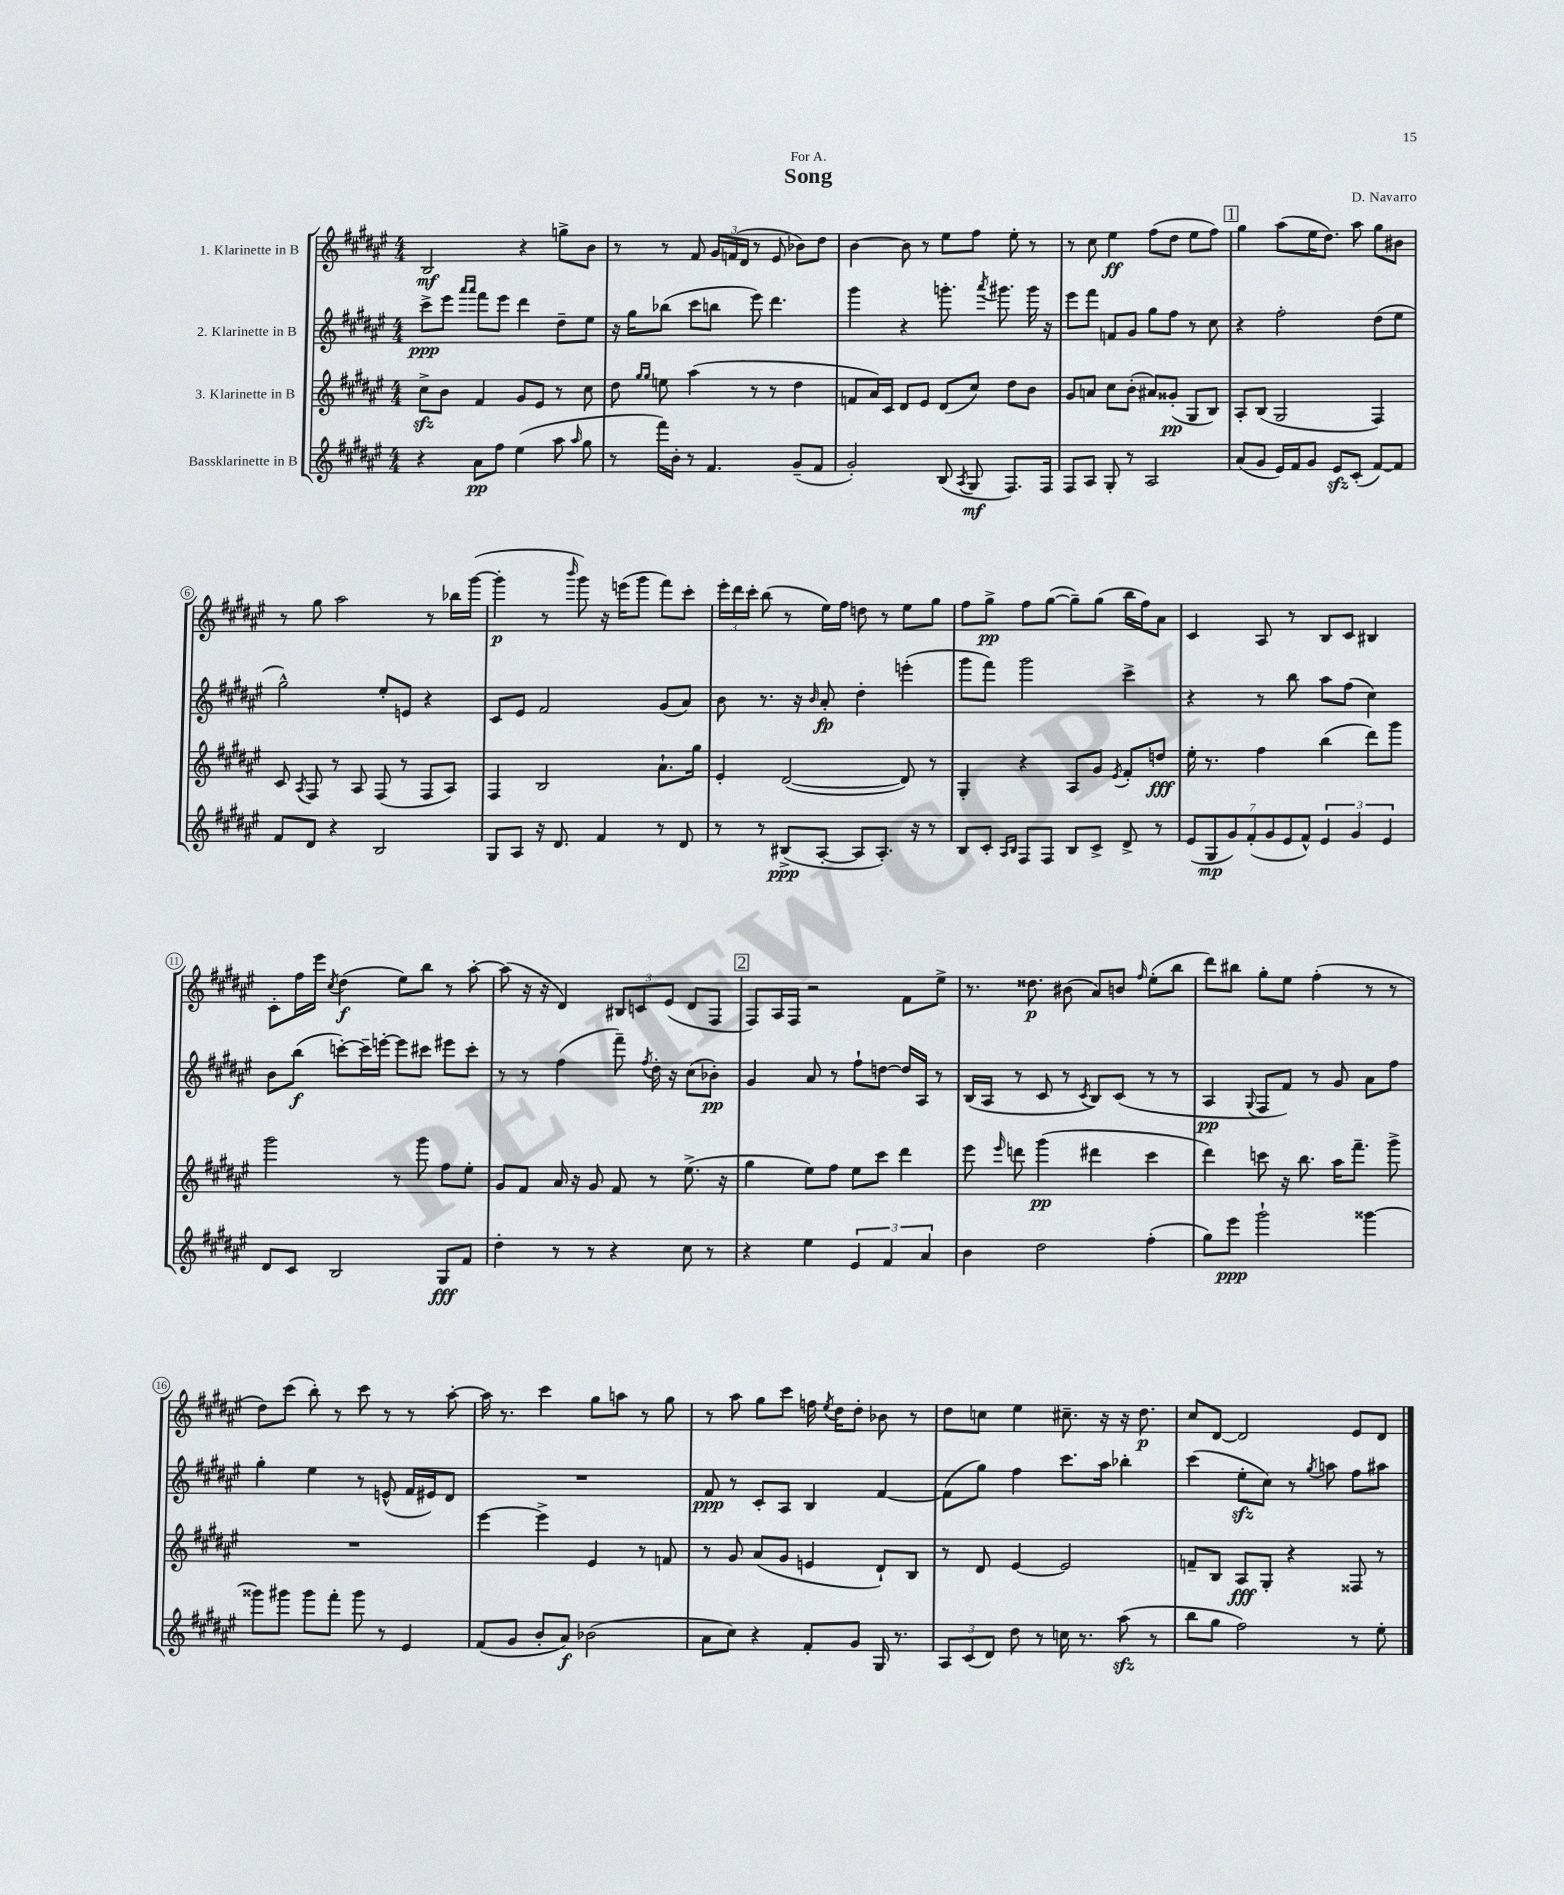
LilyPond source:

\header { title = "Song" composer = "D. Navarro" dedication = "For A." }
<<
\new StaffGroup <<
\new Staff = "s0" \with { instrumentName = "1. Klarinette in B" } {
    \clef treble \key fis \major \numericTimeSignature \time 4/4
    \autoBeamOff b2\mf r4 g''8[-> b'8] |
    r8 r8 fis'8 \tuplet 3/2 { gis'16[ f'16( dis'16] } r8 eis'8 bes'8[) dis''8] |
    b'4~ b'8 r8 eis''8[ fis''8] eis''8-. r8 |
    r8 cis''8 eis''4\ff fis''8[( dis''8] eis''8[ fis''8]) |
    \mark \markup { \box "1" } gis''4 ais''8[( eis''16 dis''8.]) ais''8 gis''8[ bis'8] |
    r8 gis''8 ais''2 r8 bes''16[ gis'''16]~( |
    gis'''4-.\p r8 \grace { b'''16 } gis'''8) r16 e'''16[( gis'''8] fis'''8[) cis'''8]-. |
    \tuplet 3/2 { eis'''16[-. dis'''16 cis'''16]-. } b''8( r8 eis''16[) fis''16] d''8 r8 eis''8[ gis''8] |
    fis''8[ gis''8]->\pp fis''8[ gis''8]~( gis''8[--) gis''8]( b''16[ fis''16) ais'8] |
    cis'4 ais8 r8 b8[ cis'8] bis4 |
    cis'8[-. fis''16 eis'''16] \acciaccatura { cis''8 } dis''4\f( eis''8[) b''8] r8 ais''8~-. |
    ais''8( r16 r16 dis'4) \tuplet 3/2 { bis8[ c'8 eis'8]( } dis'8[ fis8] |
    \mark \markup { \box "2" } fis8[) ais16 fis16] r2 fis'8[ eis''8]-> |
    r8. disis''8.\p bis'8( ais'8[) b'8] \grace { fis''16 } eis''8[-.( b''8] |
    dis'''8[) bis''8] gis''8[-. eis''8] fis''4-.( r8 r8 |
    dis''8[) cis'''8]( b''8-.) r8 cis'''8 r8 r8 ais''8~-. |
    ais''16 r8. cis'''4 gis''8[ a''8] r8 gis''8 |
    r8 ais''8 gis''8[ cis'''8] f''16 \acciaccatura { eis''8 } dis''16[ dis''8]-. bes'8 r8 |
    dis''8[ c''8] eis''4 cis''8.-- r16 r16 dis''8.\p |
    cis''8[ dis'8]~ dis'2 eis'8[ dis'8] \bar "|." |
}
\new Staff = "s1" \with { instrumentName = "2. Klarinette in B" } {
    \clef treble \key fis \major \numericTimeSignature \time 4/4
    \autoBeamOff cis'''8[->\ppp eis'''8] \grace { ais'''16[ ais'''16] } fis'''8[ eis'''8] dis'''4 dis''8[-- eis''8] |
    r16 gis''16[ bes''8]( cis'''8[ b''8] eis'''8) dis'''4. |
    gis'''4 r4 g'''8.-. \acciaccatura { ais'''8 } gis'''8. gis'''16 r16 |
    eis'''8[ fis'''8] f'8[ gis'8] gis''8[ fis''8] r8 cis''8 |
    \mark \markup { \box "1" } r4 fis''2-. dis''8[( eis''8] |
    gis''2-^) eis''8[-. e'8] r4 |
    cis'8[ eis'8] fis'2 gis'8[( ais'8]) |
    b'8 r8. r16 \grace { b'16 } ais'8-.\fp dis''4-. e'''4-.( |
    gis'''8[ fis'''8]) gis'''2 cis'''4-> |
    r4 r8 b''8 ais''8[ fis''8]( cis''4) |
    b'8[ b''8]\f( c'''8[~-.) c'''16-- e'''16]~-. e'''8[ cis'''8] eis'''8[ cis'''8]-. |
    r8 r8 fis''4( fis'''8--) \acciaccatura { fis''8 } dis''16-. r16 cis''8[( bes'8]-.\pp) |
    \mark \markup { \box "2" } gis'4 ais'8 r8 fis''8[-! d''8]~ d''16[ ais16] r8 |
    b16[( ais16] r8 cis'8 r8 \acciaccatura { cis'8 } b8[) cis'8]( r8 r8 |
    ais4\pp \appoggiatura { gis8 } fis8[ fis'8]) r8 gis'8 ais'8[ fis''8] |
    gis''4-. eis''4 r8 e'8-^( fis'16[ eis'16) dis'8] |
    R1 |
    fis'8\ppp r8 cis'8[-. ais8] b4 fis'4~ |
    fis'8[( gis''8]) fis''4 cis'''8.[ ais''16] bes''4-. |
    cis'''4( eis''8[-.\sfz cis''8]) r8 \acciaccatura { gis''8 } a''8 fis''8[ ais''8] \bar "|." |
}
\new Staff = "s2" \with { instrumentName = "3. Klarinette in B" } {
    \clef treble \key fis \major \numericTimeSignature \time 4/4
    \autoBeamOff cis''8[->\sfz b'8] fis'4 gis'8[ eis'8] r8 cis''8 |
    dis''8 \grace { gis''16[ gis''16] } e''8 ais''4( r8 r8 dis''4 |
    f'8[ ais'16) cis'16] dis'8[ eis'8] dis'8[( cis''8]) dis''8[ b'8] |
    gis'8[ a'8] cis''8[ b'8]-.( ais'8[) gisis'8]-.\pp( gis8[ b8]) |
    \mark \markup { \box "1" } ais8[-. b8]( gis2 fis4) |
    cis'8 \acciaccatura { ais8 } fis8 r8 ais8 fis8( r8 fis8[ ais8]) |
    fis4 b2 ais'8.[-! gis''16] |
    eis'4-. dis'2~( dis'8) r8 |
    gis4-. r4 ais8[ gis'8] \acciaccatura { eis'8 } fis'8[-. d''8]\fff |
    eis''16-. r8. fis''4 b''4( dis'''8[) gis'''8] |
    gis'''2 r8 gis'''8 fis''8[ eis''8]-. |
    gis'8[ fis'8] ais'16 r16 gis'8 fis'8 r8 eis''8.->( r16 |
    \mark \markup { \box "2" } gis''4 eis''8[) fis''8] eis''8[ cis'''8] dis'''4 |
    eis'''8 \grace { eis'''16 } d'''8 gis'''4\pp( dis'''4 cis'''4 |
    dis'''4) c'''8 r16 b''8. ais''16[ fis'''8.]-- gis'''8-> |
    R1 |
    eis'''4~ eis'''4-> eis'4 r8 f'8 |
    r8 gis'8 ais'8[( gis'8] e'4 dis'8[-!) b8] |
    r8 dis'8 eis'4~ eis'2 |
    f'8[-- b8] ais8[\fff gis8]-. r4 fisis8 r8 \bar "|." |
}
\new Staff = "s3" \with { instrumentName = "Bassklarinette in B" } {
    \clef treble \key fis \major \numericTimeSignature \time 4/4
    \autoBeamOff r4 ais'8[\pp fis''8] eis''4( ais''8 \grace { ais''16 } gis''8 |
    r8 fis'''16[) b'16]-. r8 fis'4. gis'8[--( fis'8] |
    gis'2-.) b8( \acciaccatura { ais8 } gis8\mf fis8.[) fis16] |
    fis8[ ais8] gis8-. r8 ais2 |
    \mark \markup { \box "1" } ais'8[( gis'8] eis'16[) fis'16 gis'8] eis'8[\sfz cis'8]-.( fis'8[~) fis'8] |
    fis'8[ dis'8] r4 b2 |
    gis8[ ais8] r16 dis'8. fis'4 r8 dis'8 |
    r8 r8 bis8[->\ppp( ais8]~-. ais8[ ais8.]-.) r16 r8 |
    b8[ cis'8]-. \grace { ais16[ b16] } fis8[ fis8] b8[ cis'8]-> dis'8-> r8 |
    \tuplet 7/4 { eis'8[( gis8\mp gis'8) fis'8-.( gis'8 eis'8 fis'8]-^) } \tuplet 3/2 { eis'4 gis'4 eis'4 } |
    dis'8[ cis'8] b2 gis8[\fff fis'8] |
    dis''4-. r8 r8 r4 cis''8 r8 |
    \mark \markup { \box "2" } r4 eis''4 \tuplet 3/2 { eis'4 fis'4 ais'4 } |
    b'4 dis''2 fis''4-.( |
    gis''8[) eis'''8]\ppp gis'''2-! gisis'''4~ |
    gisis'''8[ gis'''8] gis'''8[ fis'''8]-. gis'''8 r8 eis'4 |
    fis'8[( gis'8] b'8[-. ais'8]\f) bes'2( |
    ais'8[ cis''8]) r4 fis'8[-. gis'8] gis16 r8. |
    \tuplet 3/2 { ais8[ cis'8( dis'8]) } dis''8 r8 c''16 r8. ais''8\sfz( r8 |
    b''8[ gis''8] fis''2) r8 eis''8-. \bar "|." |
}
>>
>>
\layout { \context { \Score \override BarNumber.stencil = #(make-stencil-circler 0.1 0.3 ly:text-interface::print) } }
